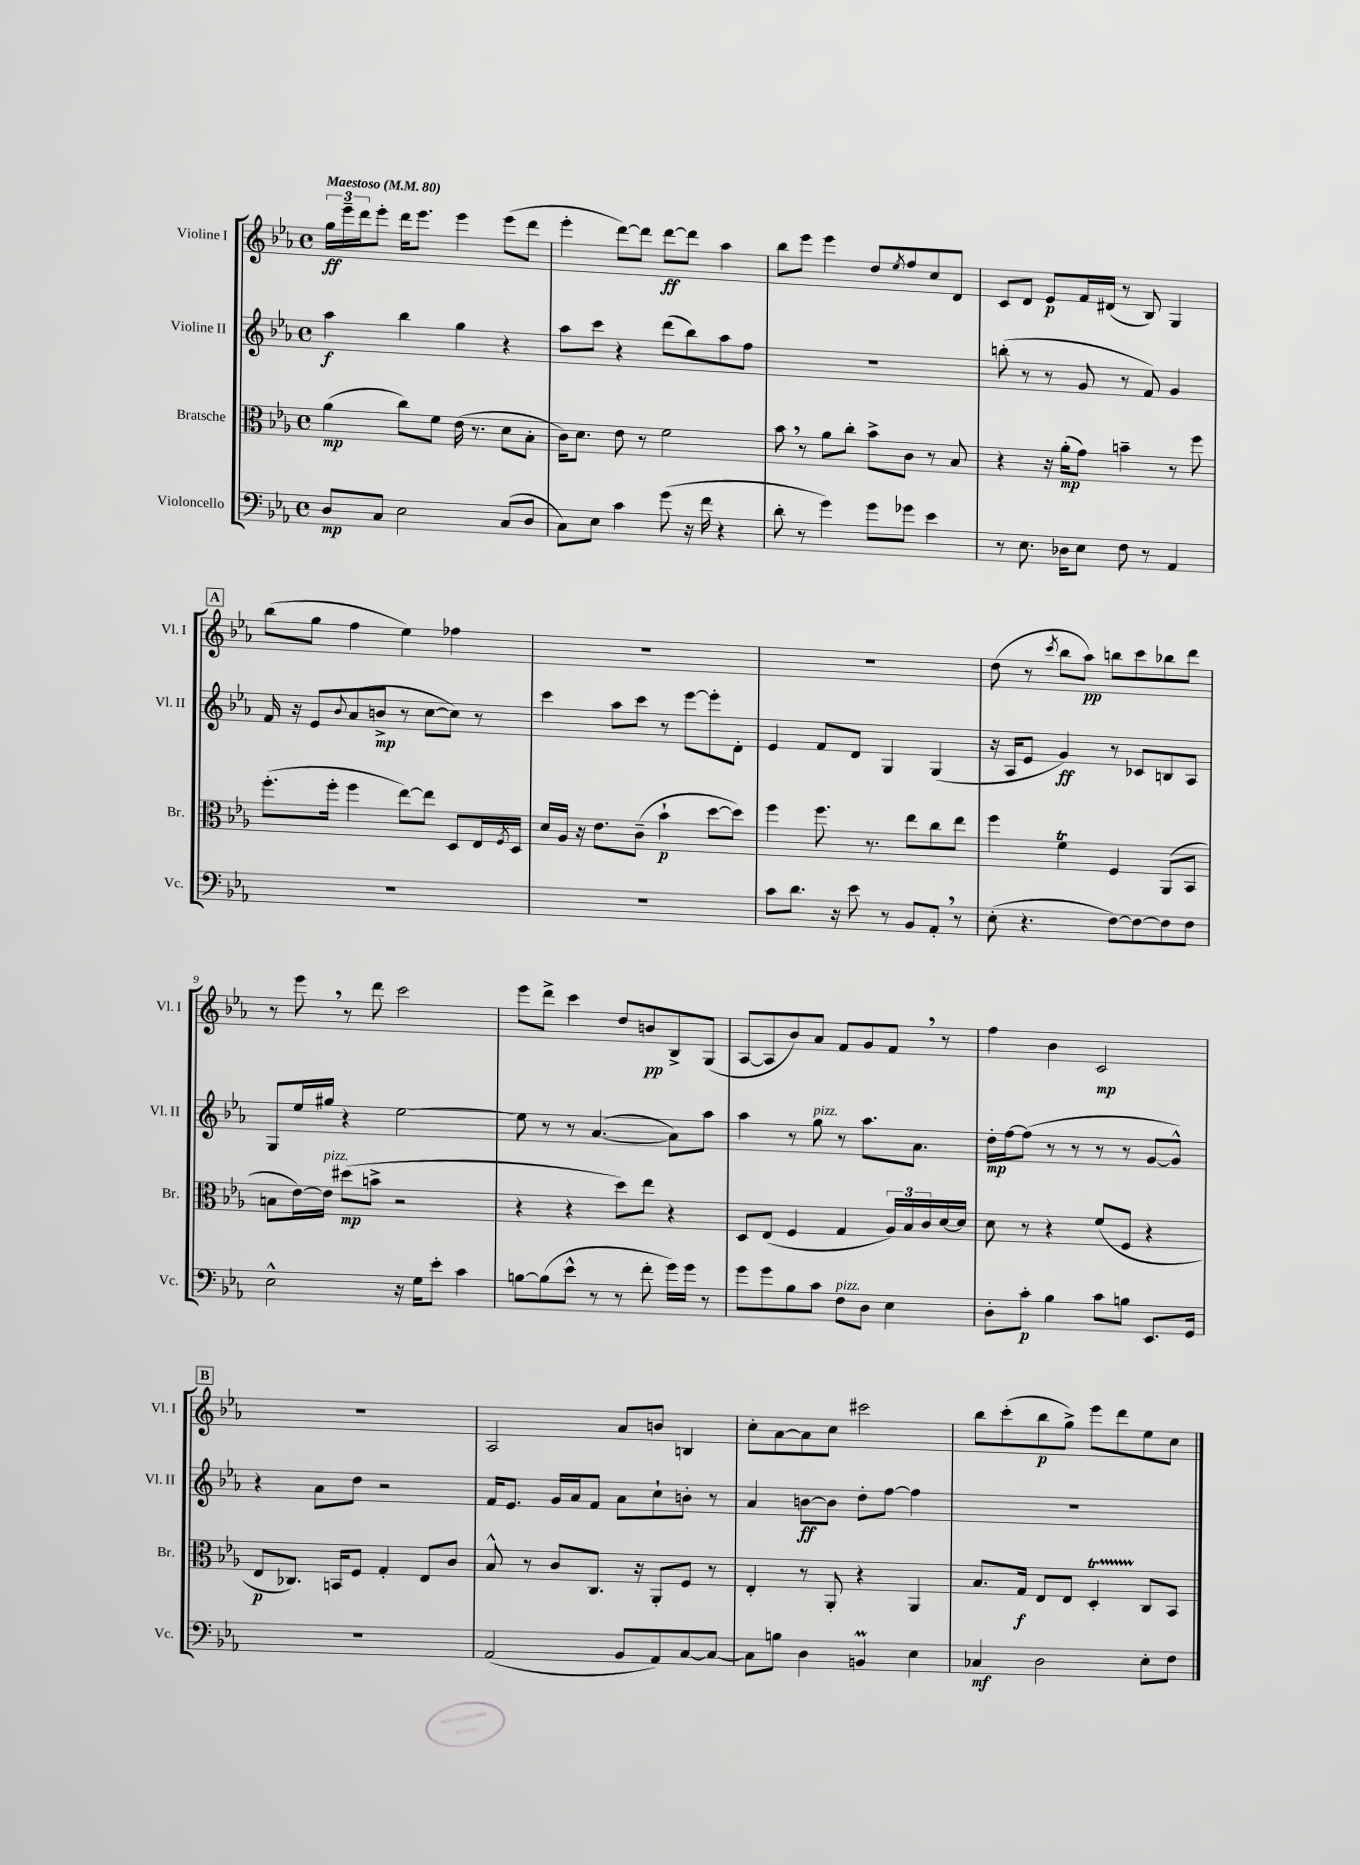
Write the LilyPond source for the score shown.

<<
\new StaffGroup <<
\new Staff = "s0" \with { instrumentName = "Violine I" shortInstrumentName = "Vl. I" } {
    \clef treble \key ees \major \defaultTimeSignature \time 4/4 \tempo "Maestoso" 4 = 80
    \tuplet 3/2 { g''16\ff ees'''16-- d'''16 } ees'''8-. d'''16 ees'''8. ees'''4 ees'''8( d'''8 |
    ees'''4-. d'''8~) d'''8 d'''8~\ff d'''8 aes''4 |
    bes''8 ees'''8 ees'''4 d''8 \acciaccatura { ees''8 } f''8 c''8 d'8 |
    c'8 d'8 ees'8\p f'16 dis'16( r8 bes8) g4 |
    \mark \markup { \box "A" } bes''8( g''8 f''4 ees''4) fes''4 |
    R1 |
    R1 |
    d''8( r8 \acciaccatura { c'''8 } bes''8 aes''8\pp) b''8 c'''8 bes''8 d'''8 |
    r8 ees'''8 \breathe r8 d'''8 c'''2 |
    ees'''8 d'''8-> c'''4 d''8 b'8\pp bes8-> g8( |
    aes8~ aes8 bes'8) aes'8 f'8 g'8 f'8 \breathe r8 |
    f''4 bes'4 c'2\mp |
    \mark \markup { \box "B" } R1 |
    aes2 aes'8 b'8 b4 |
    c''8-. aes'8~ aes'8 c''8 cis'''2 |
    bes''8 c'''8-.( bes''8\p g''8->) ees'''8 d'''8 ees''8 c''8 \bar "|." |
}
\new Staff = "s1" \with { instrumentName = "Violine II" shortInstrumentName = "Vl. II" } {
    \clef treble \key ees \major \defaultTimeSignature \time 4/4
    aes''4\f bes''4 g''4 r4 |
    aes''8 c'''8 r4 d'''8( bes''8) aes''8 f''8 |
    R1 |
    b''8-.( r8 r8 g'8 r8 f'8) g'4 |
    \mark \markup { \box "A" } f'16 r16 ees'8 \appoggiatura { bes'8 } aes'8( b'8->\mp r8 c''8~ c''8) r8 |
    c'''4 aes''8 c'''8 r8 ees'''8~ ees'''8-. d'8-. |
    ees'4 f'8 d'8 g4 g4( |
    r16 aes16 ees'8 g'4\ff) r8 ces'8 b8 aes8 |
    g8 ees''16 gis''16 r4 ees''2~ |
    ees''8 r8 r8 aes'4.~( aes'8) aes''8 |
    aes''4 r8 g''8^\markup { \italic "pizz." } r8 aes''8. aes'8. |
    d''16-.\mp f''16~ f''8( r8 r8 r8 r8 g'8~ g'8-^) |
    \mark \markup { \box "B" } r4 aes'8 d''8 r2 |
    f'16 ees'8. g'16 aes'16 f'8 aes'8 c''8-! b'8-. r8 |
    aes'4 b'8~\ff b'8 d''8-. f''8~ f''4 |
    R1 \bar "|." |
}
\new Staff = "s2" \with { instrumentName = "Bratsche" shortInstrumentName = "Br." } {
    \clef alto \key ees \major \defaultTimeSignature \time 4/4
    aes'4\mp( c''8) f'8 ees'16( r8. d'8 bes8-. |
    c'16) d'8. ees'8 r8 f'2 |
    bes'8 \breathe r8 aes'8 c''8-. bes'8-> c'8 r8 bes8 |
    r4 r16 aes'16-.\mp( g'8) b'4-- r8 f''8 |
    \mark \markup { \box "A" } f''8.-.( f''16-. f''4 ees''8~) ees''8 d8 ees16 \acciaccatura { f8 } d16 |
    d'16 aes16 r16 ees'8. c'8--( bes'4-!\p d''8~ d''8) |
    f''4 f''8. r8. ees''8 c''8 ees''8 |
    f''4 f'4\trill f4 aes,8( bes,8 |
    b8 ees'16~) ees'16^\markup { \italic "pizz." } dis''8\mp( b'8-> r2 |
    r4 r4 d''8) ees''8 r4 |
    d8 ees8( f4 g4 \tuplet 3/2 { aes16) bes16 c'16 } d'16~ d'16 |
    d'8 r8 r4 f'8( f8 r4 |
    \mark \markup { \box "B" } ees8\p ces8.) b,16 f8 g4-. ees8 c'8 |
    bes8-^ r8 c'8 c8. r16 aes,8-. f8 r8 |
    ees4-. r8 aes,8-. r4 aes,4 |
    bes8. g16\f ees8 ees8 d4-.\startTrillSpan c8\stopTrillSpan bes,8 \bar "|." |
}
\new Staff = "s3" \with { instrumentName = "Violoncello" shortInstrumentName = "Vc." } {
    \clef bass \key ees \major \defaultTimeSignature \time 4/4
    d8\mp c8 ees2 c8( d8 |
    c8) ees8 c'4 g'8( r16 f'16 r4 |
    d'8-. r8 g'4) g'8 ges'8 ees'4 |
    r8 ees8. des16 ees8 f8 r8 aes,4 |
    \mark \markup { \box "A" } R1 |
    R1 |
    c'8 d'8. r16 ees'8 r8 bes,8 aes,8-. \breathe r8 |
    ees8-.( r4. f8~) f8~ f8 f8 |
    ees2-^ r16 g16 ees'8-. c'4 |
    b8~ b8( ees'8-^ r8 r8 f'8-. g'16) g'16 r8 |
    g'8 g'8 bes8 c'8 f8^\markup { \italic "pizz." } d8 ees4 |
    d8-. c'8-.\p bes4 c'8 b8 ees,8. g,16 |
    \mark \markup { \box "B" } R1 |
    aes,2( bes,8 aes,8) c8~ c8~ |
    c8 b8 d4 b,4\prall ees4 |
    ces4\mf d2 ees8-. f8 \bar "|." |
}
>>
>>
